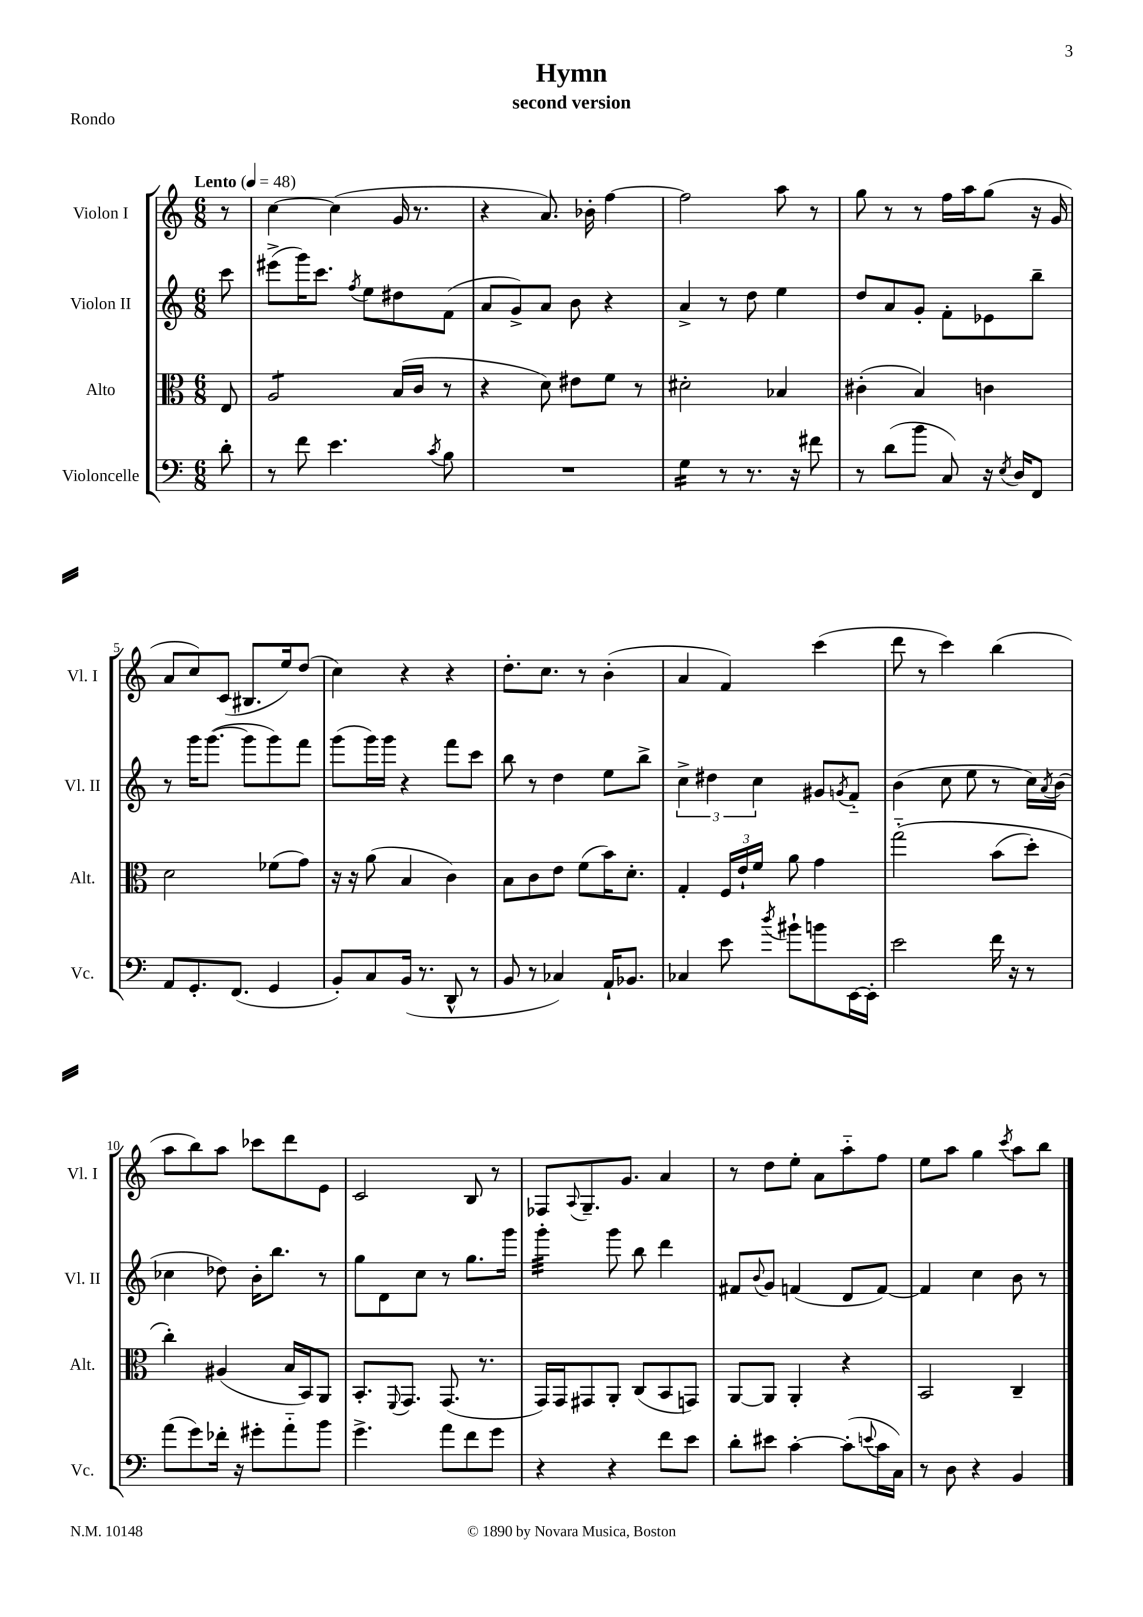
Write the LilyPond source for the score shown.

\header { title = "Hymn" subtitle = "second version" piece = "Rondo" }
<<
\new StaffGroup <<
\new Staff = "s0" \with { instrumentName = "Violon I" shortInstrumentName = "Vl. I" } {
    \clef treble \key c \major \numericTimeSignature \time 6/8 \partial 8 \tempo "Lento" 4 = 48
    r8 |
    c''4~ c''4( g'16 r8. |
    r4 a'8.) bes'16-. f''4~ |
    f''2 a''8 r8 |
    g''8 r8 r8 f''16 a''16 g''8( r16 g'16 |
    a'8 c''8) c'8( bis8. e''16) d''8( |
    c''4) r4 r4 |
    d''8.-. c''8. r8 b'4-.( |
    a'4 f'4) c'''4( |
    d'''8 r8 c'''4) b''4( |
    a''8 b''8) a''8 ces'''8 d'''8 e'8 |
    c'2 b8 r8 |
    fes8 \appoggiatura { a8 } g8.-- g'8. a'4 |
    r8 d''8 e''8-. a'8 a''8-_ f''8 |
    e''8 a''8 g''4 \acciaccatura { c'''8 } a''8 b''8 \bar "|." |
}
\new Staff = "s1" \with { instrumentName = "Violon II" shortInstrumentName = "Vl. II" } {
    \clef treble \key c \major \numericTimeSignature \time 6/8 \partial 8
    c'''8 |
    eis'''8->( g'''16) c'''8. \acciaccatura { f''8 } e''8 dis''8 f'8( |
    a'8 g'8->) a'8 b'8 r4 |
    a'4-> r8 d''8 e''4 |
    d''8 a'8 g'8-. f'8-. ees'8 b''8-- |
    r8 g'''16 g'''8.~( g'''8 g'''8) f'''8 |
    g'''8( g'''16) g'''16 r4 f'''8 c'''8 |
    b''8 r8 d''4 e''8 b''8-> |
    \tuplet 3/2 { c''4-> dis''4 c''4 } gis'8 \acciaccatura { g'8 } f'8-_ |
    b'4( c''8 e''8 r8 c''16) \acciaccatura { a'8 } b'16( |
    ces''4 des''8) b'16-. b''8. r8 |
    g''8 d'8 c''8 r8 g''8. g'''16 |
    g'''4:32-. g'''8 b''8 d'''4 |
    fis'8 \appoggiatura { b'8 } g'8 f'4( d'8 f'8~) |
    f'4 c''4 b'8 r8 \bar "|." |
}
\new Staff = "s2" \with { instrumentName = "Alto" shortInstrumentName = "Alt." } {
    \clef alto \key c \major \numericTimeSignature \time 6/8 \partial 8
    e8 |
    a2:8 b16( c'16 r8 |
    r4 d'8) eis'8 f'8 r8 |
    dis'2-. bes4 |
    cis'4-.( b4) c'4 |
    d'2 fes'8( g'8) |
    r16 r16 a'8( b4 c'4) |
    b8 c'8 e'8 f'8( b'16) d'8.-. |
    g4-. \tuplet 3/2 { f16 e'16-! f'16 } a'8 g'4 |
    g''2-_\( b'8( d''8-.) |
    c''4-.\) ais4( b16 b,16) a,8 |
    b,8.-. \appoggiatura { f,8 } g,8. g,8.( r8. |
    g,16) g,16 gis,8 a,8-. c8( b,8 g,8) |
    a,8~ a,8 a,4-. r4 |
    b,2 c4-- \bar "|." |
}
\new Staff = "s3" \with { instrumentName = "Violoncelle" shortInstrumentName = "Vc." } {
    \clef bass \key c \major \numericTimeSignature \time 6/8 \partial 8
    d'8-. |
    r8 f'8 e'4. \acciaccatura { c'8 } b8 |
    R2. |
    g4:16 r8 r8. r16 fis'8 |
    r8 d'8( b'8 c8) r16 \acciaccatura { e8 } d16 f,8 |
    a,8 g,8.-. f,8.( g,4 |
    b,8-.) c8 b,16( r8. d,8-^ r8 |
    b,8 r8 ces4) a,16-! bes,8. |
    ces4 e'8 \acciaccatura { d''8 } bis'8-! b'8 e,16~ e,16-. |
    e'2 f'16 r16 r8 |
    a'8( g'8) fes'16-. r16 gis'8-. a'8-_ b'8 |
    g'4.-> a'8 f'8 g'8 |
    r4 r4 f'8 e'8 |
    d'8-. eis'8 c'4~-. c'8-.( \appoggiatura { e'8 } c'16 c16) |
    r8 d8 r4 b,4 \bar "|." |
}
>>
>>
